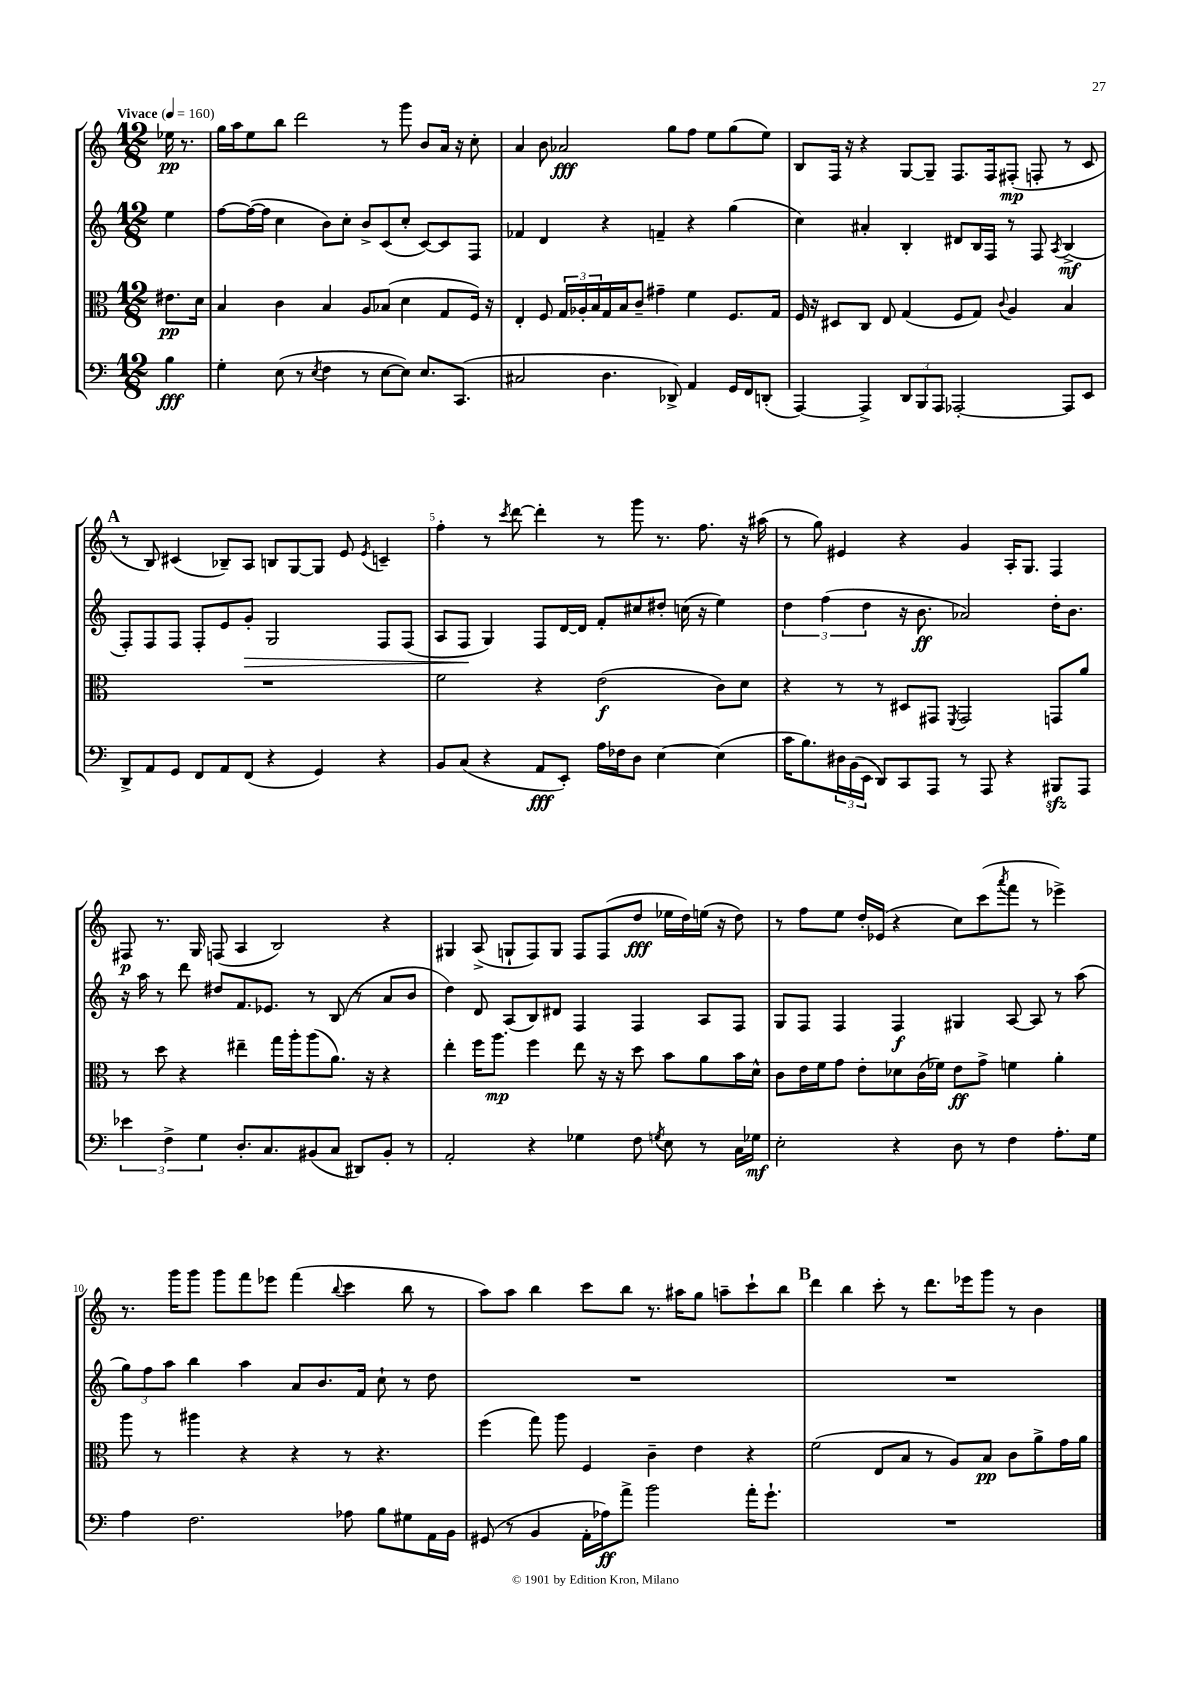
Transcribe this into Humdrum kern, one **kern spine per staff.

**kern	**kern	**kern	**kern
*staff4	*staff3	*staff2	*staff1
*clefF4	*clefC3	*clefG2	*clefG2
*k[]	*k[]	*k[]	*k[]
*M12/8	*M12/8	*M12/8	*M12/8
*MM160	*MM160	*MM160	*MM160
4B	8.e#	4ee	16ee-
.	.	.	8.r
.	16d	.	.
=	=	=	=
4G'	4B	[8ff	16gg
.	.	.	16aa
.	.	(16ff_	8ee
.	.	16ff]	.
(8E	4c	4cc	8bb
8r	.	.	2ddd
8qE	.	.	.
4F	4B	8b)	.
.	.	8cc'	.
8r	8A	8b^	.
[8E	(8B-	(8c	8r
8E])	4d	8cc'	8ggg
8.E	.	[8c)	8b
.	8G	8c]	16a
(8.CC	.	.	16r
.	16F)	8F	8cc'
.	16r	.	.
=	=	=	=
2C#	4E'	4f-	4a
.	8F	4d	8b
.	24G	.	2a-
.	24A-'	.	.
.	24B	.	.
4.D	16G	4r	.
.	16B	.	.
.	8c~	.	.
.	4g#~	4f~	.
8DD-^)	.	.	8gg
4AA	4f	4r	8ff
.	.	.	8ee
16GG	8.F	(4gg	(8gg
16FF	.	.	.
(8DD'	.	.	8ee)
.	16G	.	.
=	=	=	=
[4AAA)	16F	4cc)	8B
.	16r	.	.
.	8D#	.	16F
.	.	.	16r
4AAA^]	8C	4a#'	4r
.	8E	.	.
12DD	(4G	4B'	[8G
12BBB	.	.	.
.	.	.	8G~]
12AAA	.	.	.
[2AAA-'	8F	8d#	8.F
.	8G)	16B	.
.	.	16F	16F
.	8qqc	.	.
.	4A	8r	(8F#'
.	.	8F	8F'
.	.	8qA	.
8AAA-]	4B	(4B^	8r
8EE	.	.	8c
=	=	=	=
8DD^	1.r	8F')	8r
8AA	.	8F	8B)
8GG	.	8F	(4c#
8FF	.	8F'	.
8AA	.	8e	8B-~)
(8FF	.	8g'	8A
4r	.	2G	8B
.	.	.	[8G
4GG)	.	.	8G]
.	.	.	8e
.	.	.	8qe
4r	.	8F	4c~
.	.	(8F	.
=	=	=	=
8BB	2f	8A	4ff'
(8C	.	8F	.
4r	.	4G)	8r
.	.	.	8qccc
.	.	.	[8ddd
8AA	4r	8F	4ddd']
8EE')	.	[16d	.
.	.	16d]	.
16A	(2e	8f'	8r
16F-	.	.	.
8D	.	8cc#	8ggg
[4E	.	8dd#'	8.r
.	.	(16cc	.
.	.	16r	8.ff
(4E]	8c)	4ee)	.
.	8d	.	16r
.	.	.	(16aa#
=	=	=	=
16c	4r	6dd	8r
8.B)	.	.	.
.	.	.	8gg)
.	.	(6ff	.
24D#	8r	.	4e#
(24BB	.	.	.
24EE	.	6dd	.
8DD)	8r	.	.
8CC	8D#	16r	4r
.	.	8.b	.
8AAA	8GG#	.	.
.	8qFF	.	.
8r	2GG#	2a-)	4g
8AAA	.	.	.
4r	.	.	16A'
.	.	.	8.G
8BBB#	8GG	16dd'	4F
.	.	8.b	.
8AAA	8a	.	.
=	=	=	=
6e-	8r	16r	8F#
.	.	16aa	.
.	8dd	8r	8.r
6F^	.	.	.
.	4r	8ddd	.
.	.	.	16G
6G	.	.	.
.	.	8dd#	(8F
8.D'	4ee#~	8.f	4A
8.C	.	8.e-	.
.	16gg	.	2B)
.	16aa'	.	.
(8BB#	(8aa	8r	.
8C	8.a)	(8B	.
8DD#)	.	8r	.
.	16r	.	.
8BB#'	4r	8a	4r
8r	.	8b	.
=	=	=	=
2AA'	4ee'	4dd)	4G#
.	16ff	8d	(8A^
.	8.aa	.	.
.	.	(8A	8G`
4r	4ff	8B)	8F)
.	.	8d#	8G
4G-	8ee	4F	8F
.	16r	.	(8F
.	16r	.	.
8F	8dd	4F	8dd
8qG	.	.	.
8E	8b	.	16ee-
.	.	.	16dd)
8r	8a	8A	(16ee
.	.	.	16r
16C	16b	8F	8dd)
16G-	16d^^	.	.
=	=	=	=
2E'	8c	8G	8r
.	16e	8F	8ff
.	16f	.	.
.	8g	4F	8ee
.	8e'	.	16dd'
.	.	.	(16e-
4r	8d-	4F	4r
.	(16c	.	.
.	16f-)	.	.
8D	8e	4G#	8cc)
8r	8g^	.	(8ccc
.	.	.	8qaaa
4F	4f	[8A	8fff
.	.	8A]	8r
8.A'	4a'	8r	4eee-^)
.	.	(8aa	.
16G	.	.	.
=	=	=	=
4A	8aa	12gg)	8.r
.	.	12ff	.
.	8r	.	.
.	.	12aa	.
.	.	.	16ggg
2.F	4aa#	4bb	8ggg
.	.	.	8ggg
.	4r	4aa	8fff
.	.	.	8eee-
.	4r	8a	(4fff
.	.	8.b	.
.	.	.	8qqbb
8A-	8r	.	4ccc
.	.	16f	.
8B	4.r	8cc`	.
8G#	.	8r	8bb
16AA	.	8dd	8r
16BB	.	.	.
=	=	=	=
(8GG#	(4ff	1.r	8aa)
8r	.	.	8aa
4BB	8gg)	.	4bb
.	8aa	.	.
16AA'	4F	.	8ccc
16A-)	.	.	.
8a^	.	.	8bb
2b	4c~	.	8.r
.	.	.	16aa#
.	4e	.	8gg
.	.	.	8aa~
16a'	4r	.	8ccc`
8.g`	.	.	.
.	.	.	8bb
=	=	=	=
1.r	(2f	1.r	4ddd
.	.	.	4bb
.	8E	.	8ccc'
.	8B	.	8r
.	8r	.	8.ddd
.	8A)	.	.
.	.	.	16eee-
.	8B	.	8ggg
.	8c	.	8r
.	8a^	.	4b
.	16g	.	.
.	16a	.	.
==	==	==	==
*-	*-	*-	*-
